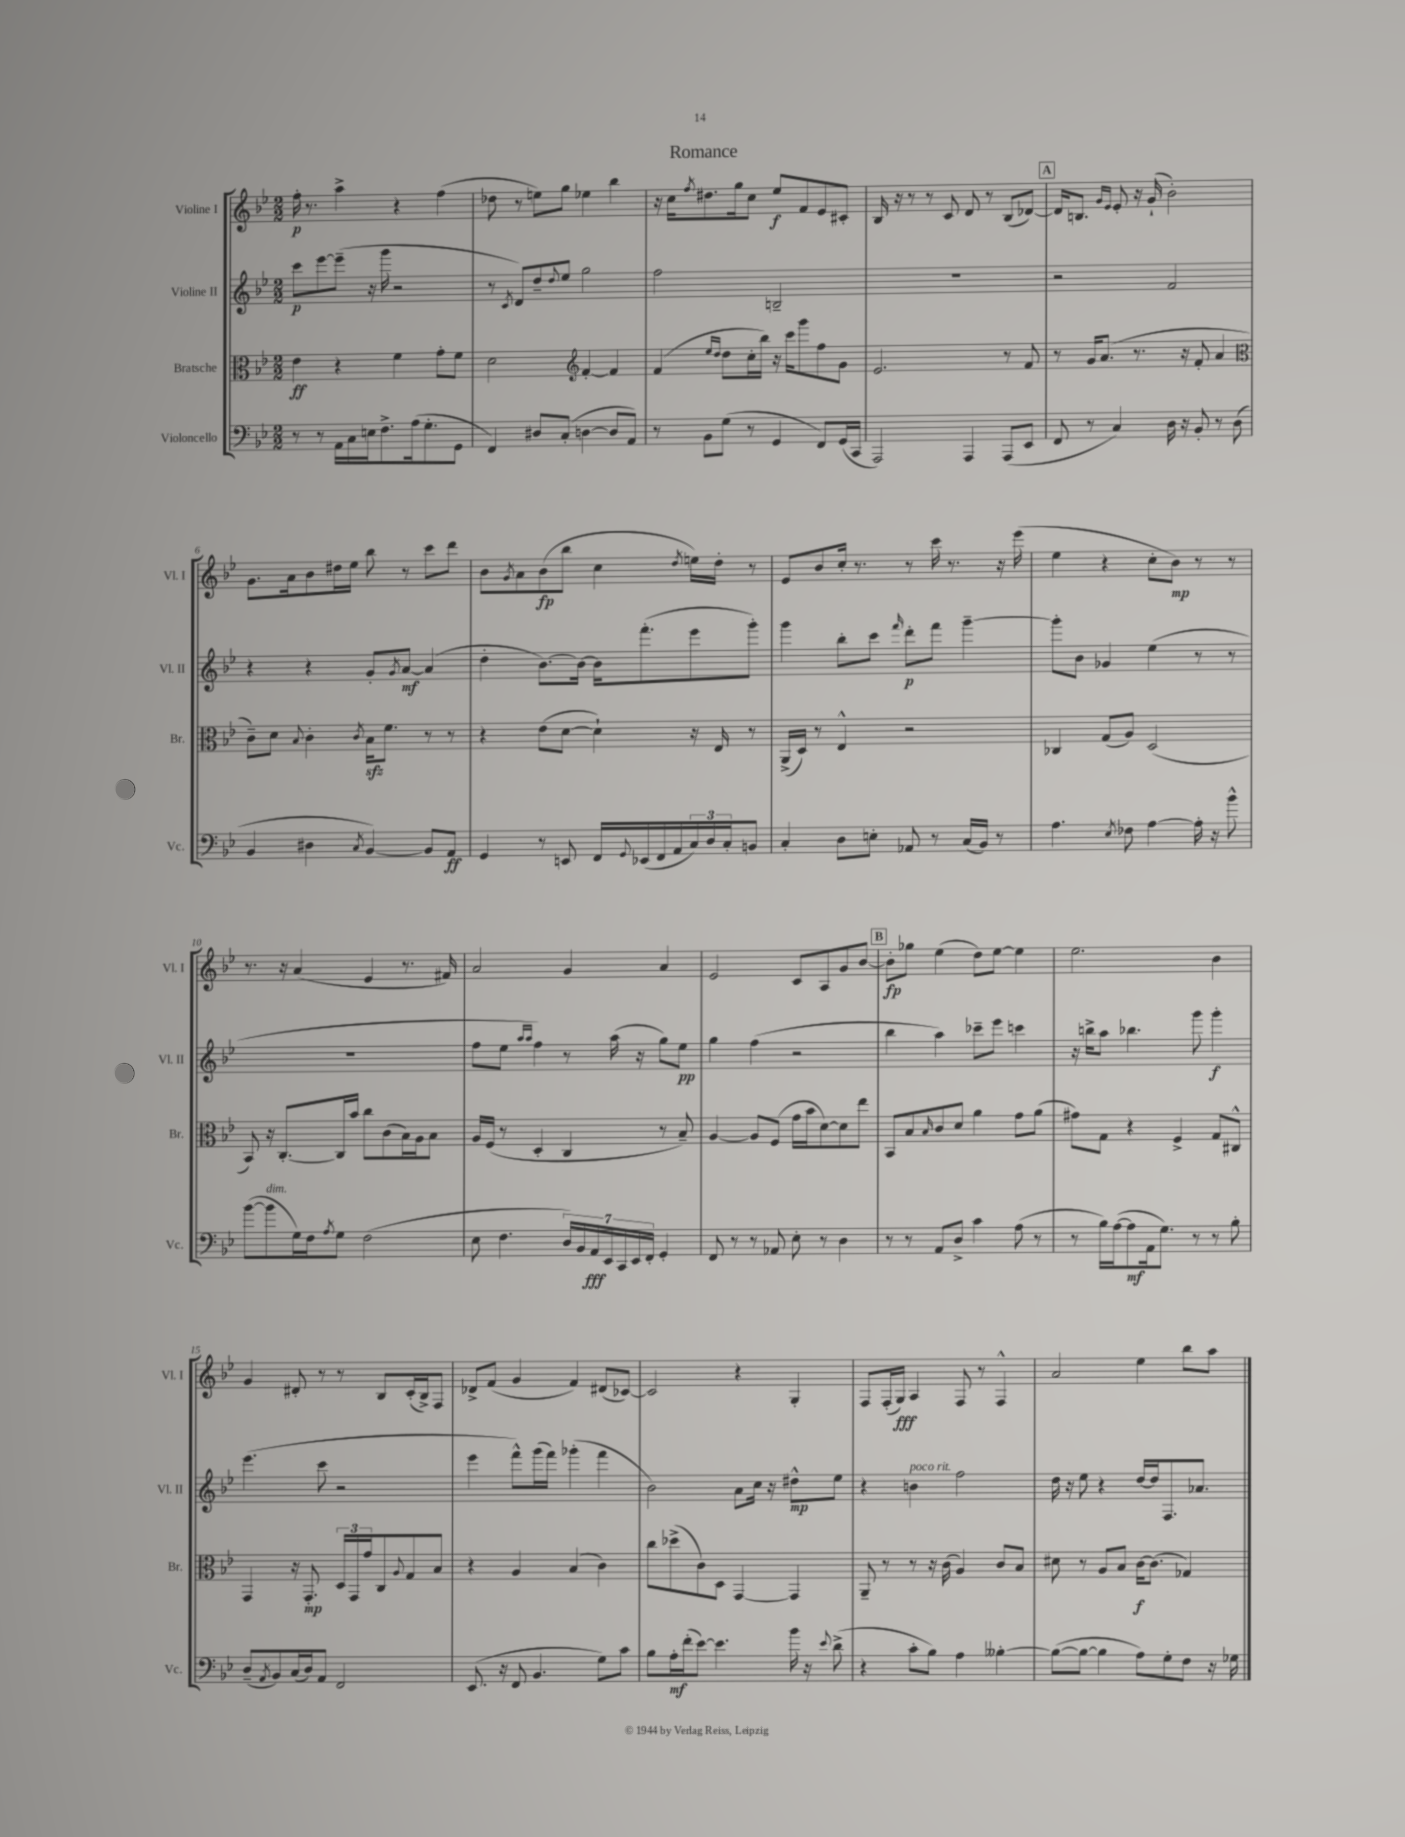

**kern	**kern	**kern	**kern
*staff4	*staff3	*staff2	*staff1
*clefF4	*clefC3	*clefG2	*clefG2
*k[b-e-]	*k[b-e-]	*k[b-e-]	*k[b-e-]
*M2/2	*M2/2	*M2/2	*M2/2
8r	4e-	8ccc	16ff'
.	.	.	8.r
8r	.	[8eee-	.
16AA	4r	(8eee-~]	4aa^
16C	.	.	.
16E	.	16r	.
8.F^	.	16ggg	.
.	4f	2r	4r
(16A	.	.	.
8.G'	.	.	.
.	8g'	.	(4ff
8GG	8f	.	.
=	=	=	=
4FF)	2d	8r	8dd-
.	.	8qc	.
.	.	8d)	8r
8D#	.	8dd~	8ee)
.	.	8qqdd	.
(8C'	.	8ee-	8gg
*	*clefG2	*	*
[4D	[4f'	2gg	4ee-
8D]	4f]	.	4bb-
8AA)	.	.	.
=	=	=	=
8r	(4f	2ff	16r
.	.	.	16cc
.	.	.	8qff
8BB-	.	.	8.dd#
.	16qqee-	.	.
.	16qqdd	.	.
(8G	8dd	.	.
.	.	.	16gg
8r	16cc'	.	8cc
.	16bb-)	.	.
4GG	16r	2B~	8ee-
.	16ccc	.	.
.	8ggg	.	8f
8FF)	8ff	.	8e-
(16GG	8g	.	8c#'
16CC	.	.	.
=	=	=	=
2AAA)	2.e-	1r	16B-
.	.	.	16r
.	.	.	8r
.	.	.	8r
.	.	.	8c
4AAA	.	.	8d
.	.	.	8r
(8AAA	8r	.	(8B-
8EE-	8f	.	[8d-)
=	=	=	=
8FF	8r	2r	16d-]
.	.	.	8.B
8r	16g	.	.
.	(8.a	.	.
.	.	.	16qqg
.	.	.	16qqe-
4C)	.	.	8e-'
.	8.r	.	16r
.	.	.	(16g`
16D	.	2f	2b-')
16r	16r	.	.
8BB-'	8f'	.	.
8r	4a	.	.
(8D	.	.	.
=	=	=	=
*	*clefC3	*	*
4BB-	8c~)	4r	8.g
.	8d	.	.
.	.	.	16a
.	8qqB-	.	.
4D#	4c'	4r	8b-
.	.	.	16dd#
.	.	.	16ee-
8qC	8qc	.	.
[4BB-)	16B-	8g'	8bb-
.	8.f	.	.
.	.	8qg	.
.	.	[8a	8r
8BB-]	8r	(4a]	8ccc
8AA	8r	.	8ddd
=	=	=	=
4GG	4r	4dd'	8b-
.	.	.	8qg
.	.	.	8a
8r	(8e-	[8.b-)	(8b-
8EE	[8d	.	8bb-
.	.	16b-_	.
16FF	4d`])	16b-]	4cc
8qqGG	.	.	.
(16EE-	.	(8.fff'	.
16FF	.	.	.
16AA	.	.	.
.	.	.	8qdd
24C)	16r	8eee-	16ee)
24D	.	.	.
.	16E-	.	16dd'
24C'	.	.	.
8BB	8r	8ggg')	8r
=	=	=	=
4C'	(16AA^	4ggg	8e-
.	16D)	.	.
.	8r	.	8b-
8D	4E-^^	8bb-'	16cc'
.	.	.	8.r
8E'	.	8ccc	.
.	.	16qqfff	.
8AA-	2r	8ddd'	8r
8r	.	8fff	16ccc
.	.	.	8.r
(16C	.	[4ggg~	.
16BB-)	.	.	.
8r	.	.	16r
.	.	.	(16eee-
=	=	=	=
4.A	4C-	8ggg']	4ee-
.	.	8b-	.
.	(8G	4g-	4r
8qE-	.	.	.
8F-	8A)	.	.
[4A	(2D	(4ee-	8cc'
.	.	.	8b-)
16A']	.	8r	8r
16r	.	.	.
8b-^^	.	8r	8r
=	=	=	=
([8b-	8BB-)	1r	8.r
8b-]	16r	.	.
.	[8.C'	.	16r
16G)	.	.	(4a
16F	.	.	.
8qA	.	.	.
8G	16C]	.	.
.	16b-	.	.
(2F	8cc	.	4e-
.	(8c	.	.
.	16B-)	.	8.r
.	16A	.	.
.	8B-	.	.
.	.	.	16f#)
=	=	=	=
8E-	16A	8ff	2a
.	(16F	.	.
4.F	8r	8ee-	.
.	.	16qqaa	.
.	.	16qqaa	.
.	4D'	4ff)	.
28D)	4C	8r	4g
28BB-	.	.	.
28AA	.	.	.
28EE-	.	.	.
.	.	(16aa	.
28CC	.	.	.
28EE-	.	.	.
.	.	16r	.
28FF'	.	.	.
4GG'	8r	8gg)	4a
.	8B-~)	8ee-	.
=	=	=	=
8FF	[4A	4gg	2e-
8r	.	.	.
8r	8A]	(4ff	.
8AA-	(8F	.	.
8E-'	16g	2r	8c
.	16b-	.	.
8r	[8d)	.	8A
4D	8d]	.	8g
.	8ee-	.	[8b-
=	=	=	=
8r	8BB-	4bb-	8b-']
8r	8B-	.	8gg-
.	16qqB-	.	.
8AA	8c	4aa)	(4ee-
8D^	8d	.	.
4c	4a	8ccc-~	8dd)
.	.	8eee-	[8ee-
(8A	8g	4ccc	4ee-]
8r	(8a	.	.
=	=	=	=
8r	8g#)	16r	2.ee-
.	.	16bb^	.
16B-)	8G	8aa	.
([16A	.	.	.
8A]	4r	4.bb-	.
16AA	.	.	.
8.G)	.	.	.
.	4F^	.	.
8r	.	8ggg	.
8r	8G	4ggg'	4b-
8B-'	8C#^^	.	.
=	=	=	=
(8D~	4GG	(4.eee-	4g
8qAA	.	.	.
8BB-)	.	.	.
(16C	16r	.	8d#'
16D)	8.GG'	.	.
8AA	.	8ccc	8r
2FF	24D	2r	8r
.	24GG	.	.
.	24g	.	.
.	8C	.	8B-
.	8qqA	.	.
.	8G	.	(16c'
.	.	.	16B-^)
.	8B-	.	8F
=	=	=	=
(8.EE-	4r	4eee-	8d-^
.	.	.	(8f
16r	.	.	.
8FF	4A	8fff^^)	4g
4.BB-	.	(16ggg	.
.	.	16fff)	.
.	(4B-	(4ggg-'	4f)
8G)	4c)	4fff	(8d#
8c	.	.	[8c-)
=	=	=	=
8B-	8cc	2b-)	2c-]
16A'	(8dd-^	.	.
(16f'	.	.	.
[8e-)	8c)	.	.
4.e-]	8D	.	.
.	[4GG	8a	4r
.	.	16cc	.
.	.	16r	.
16b-	4GG]	8dd#^^	4G'
16r	.	.	.
8qqe-	.	.	.
(8d^	.	8ee-	.
=	=	=	=
4r	8AA~	4r	8F
.	8r	.	(16F'
.	.	.	16G)
8c'	8r	4b	4A
8B-)	16r	.	.
.	(16c	.	.
4A	4A)	2ff	8F
.	.	.	8r
[4B--'	8c	.	4F^^
.	8B-	.	.
=	=	=	=
(8B--_	8d#	16dd	2a
.	.	16r	.
8B--_	8r	8ee-	.
4B--]	8A	4r	.
.	8B-	.	.
8A)	[16c	[16dd	4ee-
.	(8.c]	16dd]	.
8G'	.	8.F	.
8F	4G-)	.	8bb-
.	.	8.a-	.
16r	.	.	8aa
16G-	.	.	.
==	==	==	==
*-	*-	*-	*-
